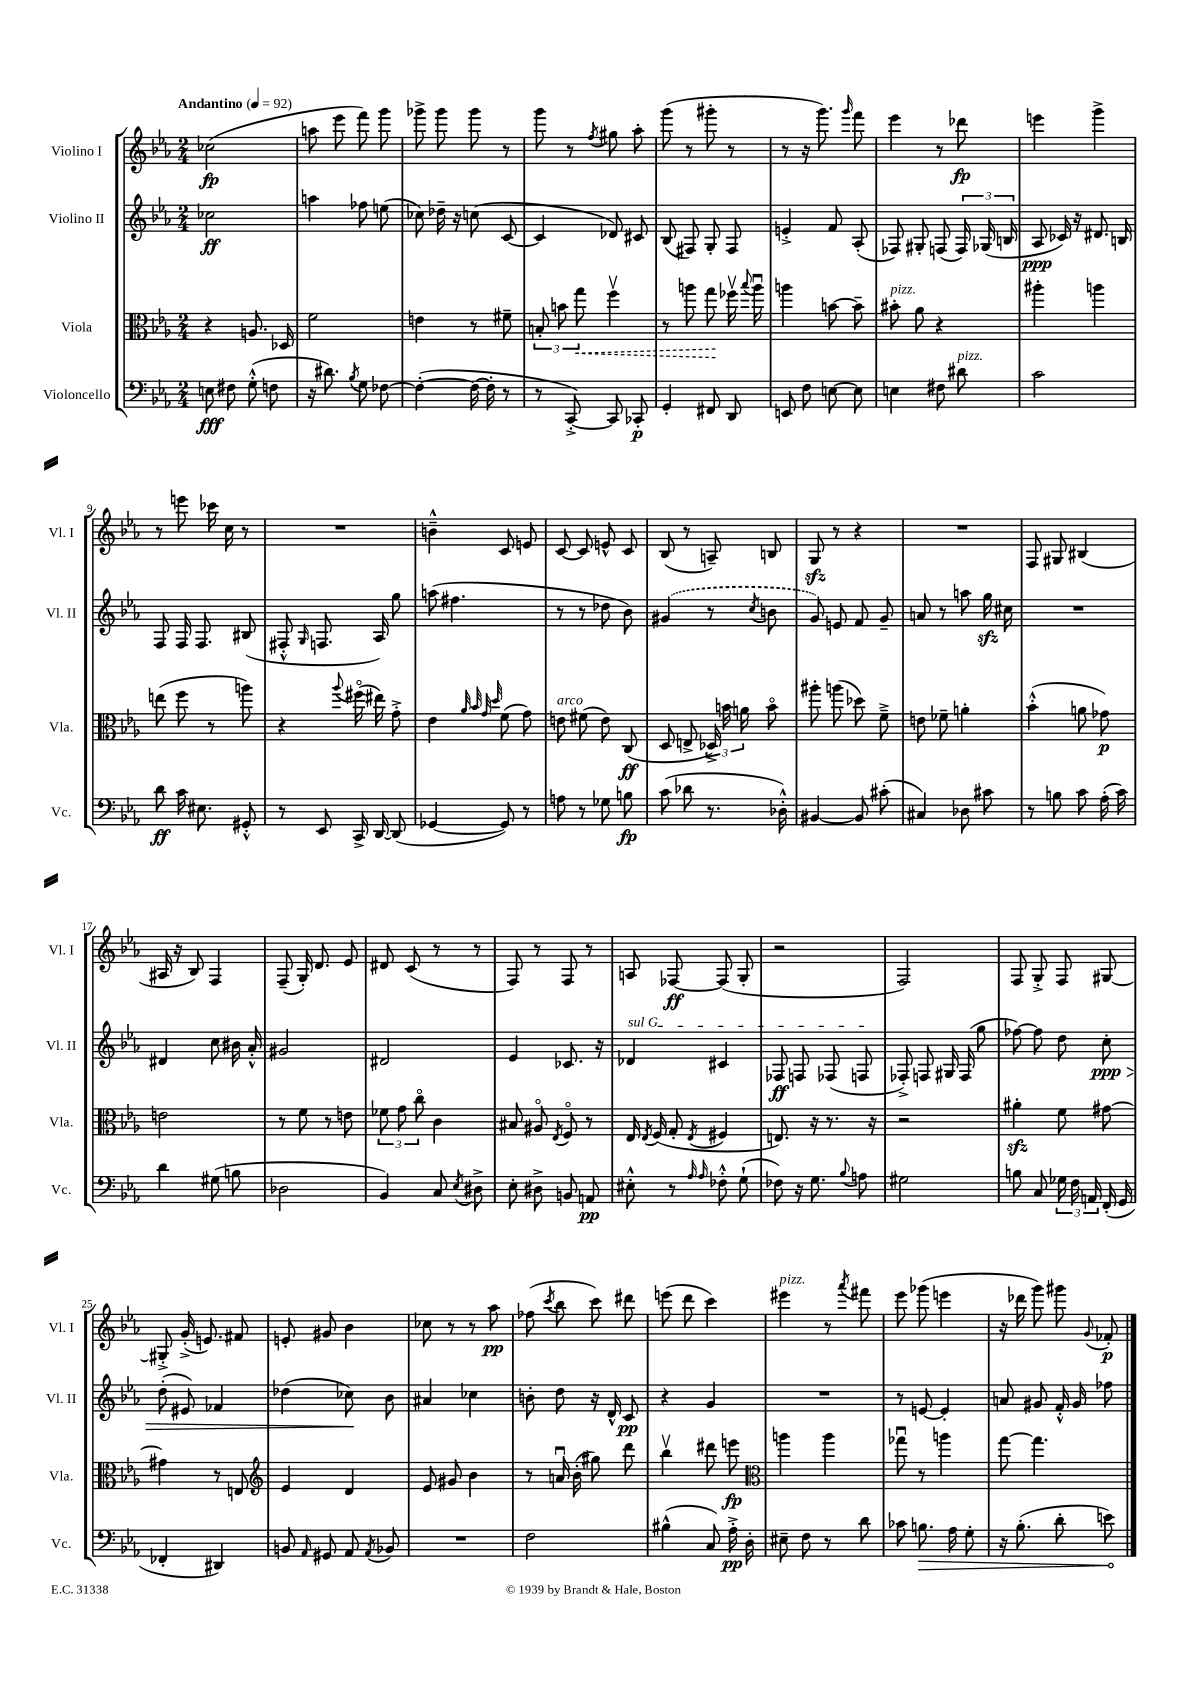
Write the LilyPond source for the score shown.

<<
\new StaffGroup <<
\new Staff = "s0" \with { instrumentName = "Violino I" shortInstrumentName = "Vl. I" } {
    \clef treble \key ees \major \numericTimeSignature \time 2/4 \tempo "Andantino" 4 = 92
    \autoBeamOff ces''2\fp( |
    a''8 ees'''8 f'''8) g'''8 |
    ges'''8-> ges'''8 ges'''8 r8 |
    g'''8 r8 \acciaccatura { f''8 } gis''8 aes''8-. |
    g'''8( r8 gis'''8-. r8 |
    r8 r16 g'''8.) \grace { g'''16 } f'''8 |
    ees'''4 r8 des'''8\fp |
    e'''4 g'''4-> |
    r8 e'''8 ces'''16 c''16 r8 |
    R2 |
    b'4---^ c'8 e'8 |
    c'8~ c'8 e'8-^ c'8 |
    bes8( r8 a8--) b8 |
    g8\sfz r8 r4 |
    R2 |
    f8 gis8 bis4( |
    ais16 r16 bes8) f4 |
    f8--( g16-.) d'8. ees'8 |
    dis'8 c'8( r8 r8 |
    f8) r8 f8 r8 |
    a8 fes8~\ff fes8( g8-. |
    r2 |
    f2) |
    f8 g8-.-> f8 gis8~ |
    gis8-.-> g'16-.->( e'8.) fis'8 |
    e'8-. gis'8 bes'4 |
    ces''8 r8 r8 aes''8\pp |
    fes''8( \acciaccatura { c'''8 } bes''8 c'''8) dis'''8 |
    e'''8( d'''8 c'''4) |
    eis'''4^\markup { \italic "pizz." } r8 \acciaccatura { aes'''8 } fis'''8 |
    ees'''8 ges'''8( e'''4 |
    r16 des'''16 g'''8) gis'''8 \appoggiatura { g'8 } fes'8-.\p \bar "|." |
}
\new Staff = "s1" \with { instrumentName = "Violino II" shortInstrumentName = "Vl. II" } {
    \clef treble \key ees \major \numericTimeSignature \time 2/4
    \autoBeamOff ces''2\ff |
    a''4 fes''8 e''8( |
    ces''8) des''16-- r16 c''8( c'8~ |
    c'4 des'8) cis'8 |
    bes8( fis8) g8-. fis8 |
    e'4-.-> f'8 aes8-.( |
    fes8) gis8-. f8( \tuplet 3/2 { f16) ges16( b16 } |
    aes8\ppp ces'16) r16 dis'8. b16 |
    f8 f16 f8. bis8( |
    fis8-.-^ \grace { g16 } f8. aes16) g''8 |
    a''8( fis''4. |
    r8 r8 des''8 bes'8) |
    \once \slurDashed gis'4( r8 \acciaccatura { c''8 } b'8 |
    g'8) e'8 f'8 g'8-- |
    a'8 r8 a''8 g''16\sfz cis''16 |
    R2 |
    dis'4 c''8 bis'16 aes'16-.-^ |
    gis'2 |
    dis'2 |
    ees'4 ces'8. r16 |
    \once \override TextSpanner.bound-details.left.text = \markup { \italic "sul G" } des'4\startTextSpan cis'4 |
    fes8\ff f8 fes8( f8\stopTextSpan |
    fes8-.->) f8 gis16 f16( g''8 |
    fes''8~) fes''8 d''8 c''8-.\ppp\> |
    d''8-.( eis'8) fes'4 |
    des''4( ces''8\!) bes'8 |
    ais'4 ces''4 |
    b'8-. d''8 r16 d'16-^ c'8\pp |
    r4 g'4 |
    R2 |
    r8 e'8~ e'4-. |
    a'8 gis'8 f'16-.-^ gis'16 fes''8 \bar "|." |
}
\new Staff = "s2" \with { instrumentName = "Viola" shortInstrumentName = "Vla." } {
    \clef alto \key ees \major \numericTimeSignature \time 2/4
    \autoBeamOff r4 a8. des16 |
    f'2 |
    e'4 r8 fis'8-- |
    \tuplet 3/2 { b8-. b'8 \once \override Hairpin.style = #'dashed-line g''8\< } f''4\upbow |
    r8 a''8 g''8\! fes''16\upbow \appoggiatura { bes''8 } a''16\downbow |
    a''4 b'8~ b'8-- |
    bis'8-.^\markup { \italic "pizz." } aes'8 r4 |
    ais''4-. a''4 |
    e''8( f''8 r8 a''8) |
    r4 \appoggiatura { aes''8 } fis''16\flageolet( eis''16) g'8-.-> |
    ees'4 \grace { aes'32 bes'32 g'32 d''32 } f'8( g'8) |
    e'8^\markup { \italic "arco" } fis'8( e'8) c8\ff( |
    d8 e8-> \tuplet 3/2 { des16->) b'16 a'16 } b'8\flageolet |
    ais''8-. a''8( des''8) f'8---> |
    e'8 fes'8-- a'4-. |
    bes'4-.-^( a'8 ges'8\p) |
    e'2 |
    r8 f'8 r8 e'8 |
    \tuplet 3/2 { fes'8 g'8 c''8\flageolet } c'4 |
    bis8 ais8\flageolet \acciaccatura { ees8 } f8\flageolet r8 |
    ees16 \acciaccatura { ees8 } f16( g8-. \acciaccatura { ees8 } fis4 |
    e8.) r16 r8. r16 |
    r2 |
    ais'4-.\sfz f'8 gis'8~ |
    gis'4 r8 e8 |
    \clef treble ees'4 d'4 |
    ees'8 gis'8 bes'4 |
    r8 a'16\downbow bes'16-.( gis''8) d'''8 |
    bes''4\upbow dis'''8 e'''8\fp |
    \clef alto a''4 a''4 |
    ges''8\downbow r8 a''4 |
    g''8~ g''4. \bar "|." |
}
\new Staff = "s3" \with { instrumentName = "Violoncello" shortInstrumentName = "Vc." } {
    \clef bass \key ees \major \numericTimeSignature \time 2/4
    \autoBeamOff e8\fff fis8 g8-.-^( f8 |
    r16 dis'8.) \acciaccatura { bes8 } g8 fes8~ |
    fes4~-.( fes16~ fes16-. r8 |
    r8 c,8~-.->) c,8 ces,8-.\p |
    g,4-. fis,8 d,8 |
    e,8 f8 e8~ e8 |
    e4 fis8 dis'8^\markup { \italic "pizz." } |
    c'2 |
    d'8\ff c'16 eis8. gis,8-.-^ |
    r8 ees,8 c,16-> d,16~ d,8( |
    ges,4~ ges,8) r8 |
    a8 r8 ges8 b8\fp |
    c'8( des'8 r8. des16-.-^) |
    bis,4~ bis,8 cis'8-.( |
    cis4) des8 cis'8 |
    r8 b8 c'8 aes16-.( c'16) |
    d'4 gis8( b8 |
    des2 |
    bes,4) c8 \acciaccatura { ees8 } dis8-> |
    ees8-. dis8-> b,8 a,8\pp |
    eis8-.-^ r8 \grace { aes16 aes16 } fes8-.-^ g8-!( |
    fes8) r16 g8. \appoggiatura { bes8 } a8 |
    gis2 |
    b8 c8 \tuplet 3/2 { ges16 f16 a,16 } f,16-.( g,16 |
    fes,4-. dis,4) |
    b,8 \grace { aes,16 } gis,8 aes,8 \acciaccatura { aes,8 } bes,8 |
    R2 |
    f2 |
    bis4-^( c8) aes16-.->\pp d16-. |
    eis8-- f8 r8 d'8 |
    ces'8 \once \override Hairpin.circled-tip = ##t b8.\> aes16 g8-. |
    r16 bes8.-.( d'8-. e'8\!) \bar "|." |
}
>>
>>
